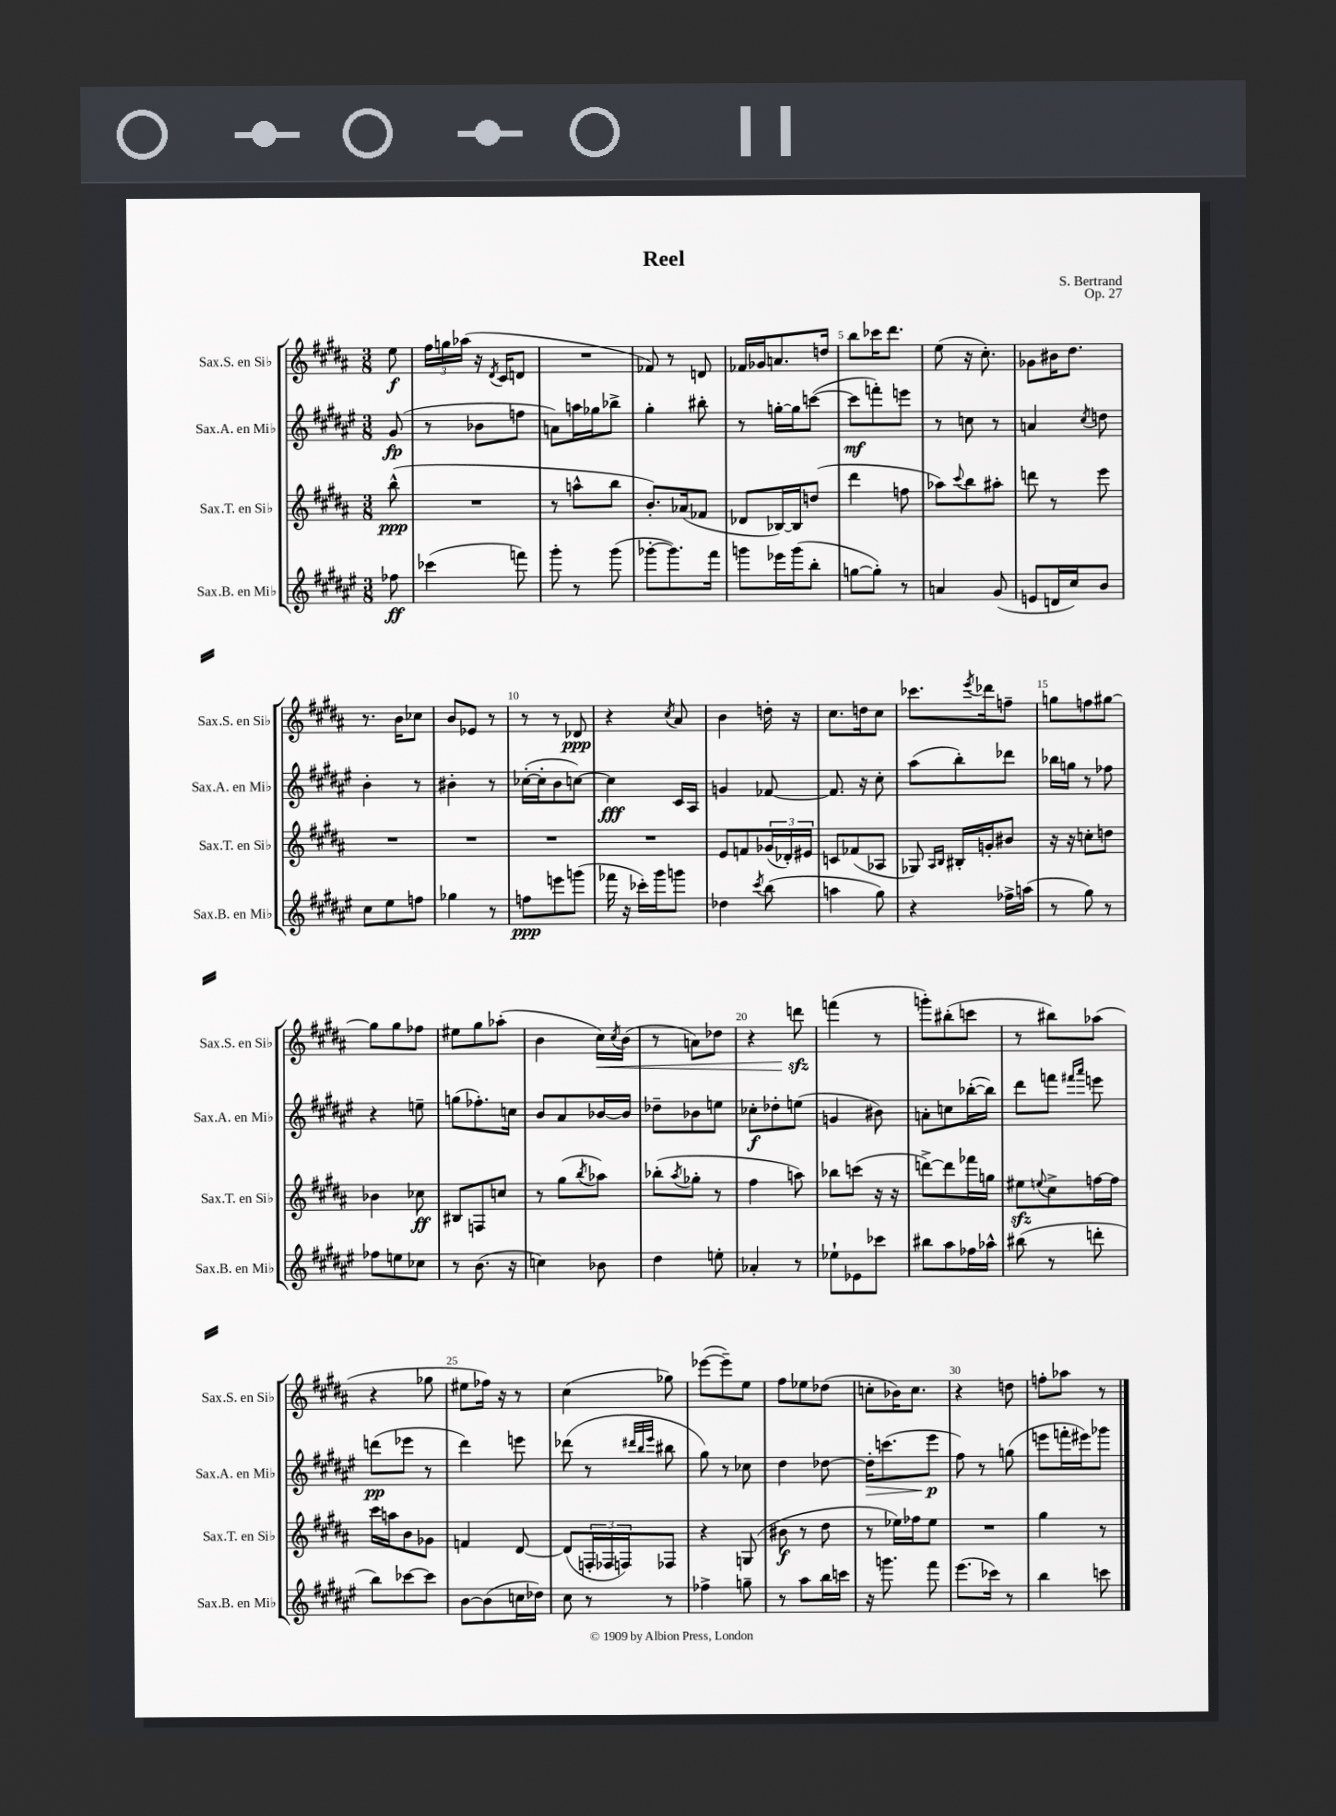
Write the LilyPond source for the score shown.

\header { title = "Reel" composer = "S. Bertrand" opus = "Op. 27" }
<<
\new StaffGroup <<
\new Staff = "s0" \with { instrumentName = "Sax.S. en Sib" shortInstrumentName = "Sax.S. en Sib" } {
    \clef treble \key b \major \numericTimeSignature \time 3/8 \partial 8
    e''8\f |
    \tuplet 3/2 { fis''16 g''16 aes''16( } r16 \acciaccatura { dis'8 } cis'16 d'8 |
    R4. |
    fes'8) r8 d'8 |
    fes'16 ges'16 a'8. d''16 |
    b''8 ces'''16 dis'''8. |
    e''8( r16 cis''8.-.) |
    ges'8 bis'16 dis''8. |
    r8. b'16 ces''8 |
    b'8 ees'8 r8 |
    r8 r8 des'8\ppp |
    r4 \acciaccatura { cis''8 } ais'8 |
    b'4 d''16-. r16 |
    cis''8. d''16 cis''8 |
    ces'''8. \acciaccatura { e'''8 } des'''16 f''8-- |
    g''8 f''8 gis''8~ |
    gis''8 gis''8 fes''8 |
    eis''8 gis''8 aes''8-.( |
    b'4 cis''16\<) \acciaccatura { cis''8 } b'16( |
    r8 a'8) des''8 |
    r4 d'''8\sfz\! |
    f'''4( r8 |
    g'''8-.) bis''8-.( c'''8 |
    r8 bis''8) aes''8( |
    r4 ges''8 |
    eis''8 fes''16) r16 r8 |
    cis''4( ges''8) |
    ees'''8~( ees'''8--) e''8 |
    fis''8 ees''8 des''8( |
    c''8-. bes'16) c''8. |
    r4 d''8 |
    f''8-. aes''8 r8 \bar "|." |
}
\new Staff = "s1" \with { instrumentName = "Sax.A. en Mib" shortInstrumentName = "Sax.A. en Mib" } {
    \clef treble \key fis \major \numericTimeSignature \time 3/8 \partial 8
    gis'8\fp( |
    r8 bes'8 f''8 |
    a'8) a''16 ges''16 bes''8-> |
    gis''4-. bis''8-. |
    r8 g''16~-. g''16 c'''8~( |
    c'''8\mf f'''8-.) e'''8 |
    r8 c''8 r8 |
    a'4 \acciaccatura { cis''8 } d''8 |
    b'4-. r8 |
    bis'4-. r8 |
    ces''16~-.( ces''16-. b'8 c''8~) |
    c''4\fff cis'16 ais16 |
    g'4 fes'8~ |
    fes'8. r16 cis''8-. |
    ais''8( b''8-.) des'''8 |
    bes''16 g''16 r8 fes''8 |
    r4 e''8-- |
    g''8( fes''8.-.) c''16 |
    b'8 ais'8 bes'16~ bes'16 |
    des''8-- bes'8 e''8 |
    ces''8-.\f des''8-. e''8( |
    g'4 bis'8) |
    a'8-. c''8 bes''16~-.( bes''16) |
    dis'''8 f'''8 \grace { fis'''16 ais'''16 } e'''8 |
    d'''8\pp( ees'''8 r8 |
    dis'''4) e'''8 |
    des'''8( r8 \grace { dis'''32 b''32 eis'''32 } bis''8 |
    gis''8) r8 ces''8 |
    dis''4 des''8~ |
    des''16-.\> c'''8.( eis'''8\p\! |
    fis''8) r8 g''8( |
    e'''8 f'''16-. eis'''16) ges'''8 \bar "|." |
}
\new Staff = "s2" \with { instrumentName = "Sax.T. en Sib" shortInstrumentName = "Sax.T. en Sib" } {
    \clef treble \key b \major \numericTimeSignature \time 3/8 \partial 8
    b''8-^\ppp( |
    R4. |
    r8 a''8-^ b''8 |
    b'8.-.) aes'16( fes'8 |
    des'8 bes16~) bes16 d''8( |
    dis'''4 f''8 |
    aes''8) \appoggiatura { cis'''8 } b''8 ais''8-. |
    d'''8 r8 e'''8 |
    R4. |
    R4. |
    R4. |
    R4. |
    e'8 f'8 \tuplet 3/2 { ges'16( des'16-.) eis'16 } |
    c'8 fes'8( aes8 |
    ges8) \grace { ais16 b16 } bis16-. g'16-. bis'8 |
    r16 r16 c''8-. d''8 |
    bes'4 ces''8\ff |
    bis8 f8 c''8 |
    r8 gis''8( \acciaccatura { b''8 } aes''8) |
    bes''8-.( \acciaccatura { ais''8 } ges''8-. r8 |
    fis''4 a''8) |
    bes''8 c'''8( r16 r16 |
    d'''8~->) d'''8 fes'''16 g''16 |
    eis''8\sfz \appoggiatura { e''8 } cis''8-> f''16~ f''16 |
    cis'''16 a''16 b'8 ges'8 |
    f'4 dis'8~ |
    dis'8( \tuplet 3/2 { f16-. fes16 f16) } fes8 |
    r4 g8( |
    bis'8\f r8 dis''8 |
    r8 ees''16) fes''16 ees''8 |
    R4. |
    gis''4 r8 \bar "|." |
}
\new Staff = "s3" \with { instrumentName = "Sax.B. en Mib" shortInstrumentName = "Sax.B. en Mib" } {
    \clef treble \key fis \major \numericTimeSignature \time 3/8 \partial 8
    fes''8\ff |
    ces'''4( f'''8) |
    gis'''8-. r8 gis'''8( |
    ges'''8~-. ges'''8.) fis'''16 |
    g'''8 ees'''16 g'''16( b''8-. |
    g''8~ g''8-.) r8 |
    a'4 gis'8( |
    e'8 d'16 cis''16) b'8 |
    cis''8 eis''8 f''8 |
    ges''4 r8 |
    f''8\ppp e'''8 g'''8( |
    fes'''16 r16 ces'''16-.) gis'''16 g'''8 |
    des''4 \acciaccatura { cis'''8 } b''8( |
    a''4 gis''8) |
    r4 fes''16-> a''16( |
    r8 gis''8) r8 |
    fes''8 e''8 ces''8 |
    r8 b'8.( r16 |
    c''4) bes'8 |
    dis''4 e''8-. |
    aes'4-. r8 |
    ees''8-! ees'8 ces'''8 |
    bis''8 ais''8 fes''16 aes''16-^ |
    bis''8( r8 d'''8-. |
    b''8) ces'''8~ ces'''8 |
    b'8~ b'8( c''16 des''16) |
    cis''8 r8 r8 |
    fes''4-> g''8-- |
    r8 ais''8 b''16 c'''16 |
    r16 g'''8. fis'''8 |
    eis'''8.( ces'''16) r8 |
    b''4 c'''8 \bar "|." |
}
>>
>>
\layout { \context { \Score \override BarNumber.break-visibility = ##(#f #t #t) barNumberVisibility = #(every-nth-bar-number-visible 5) } }
